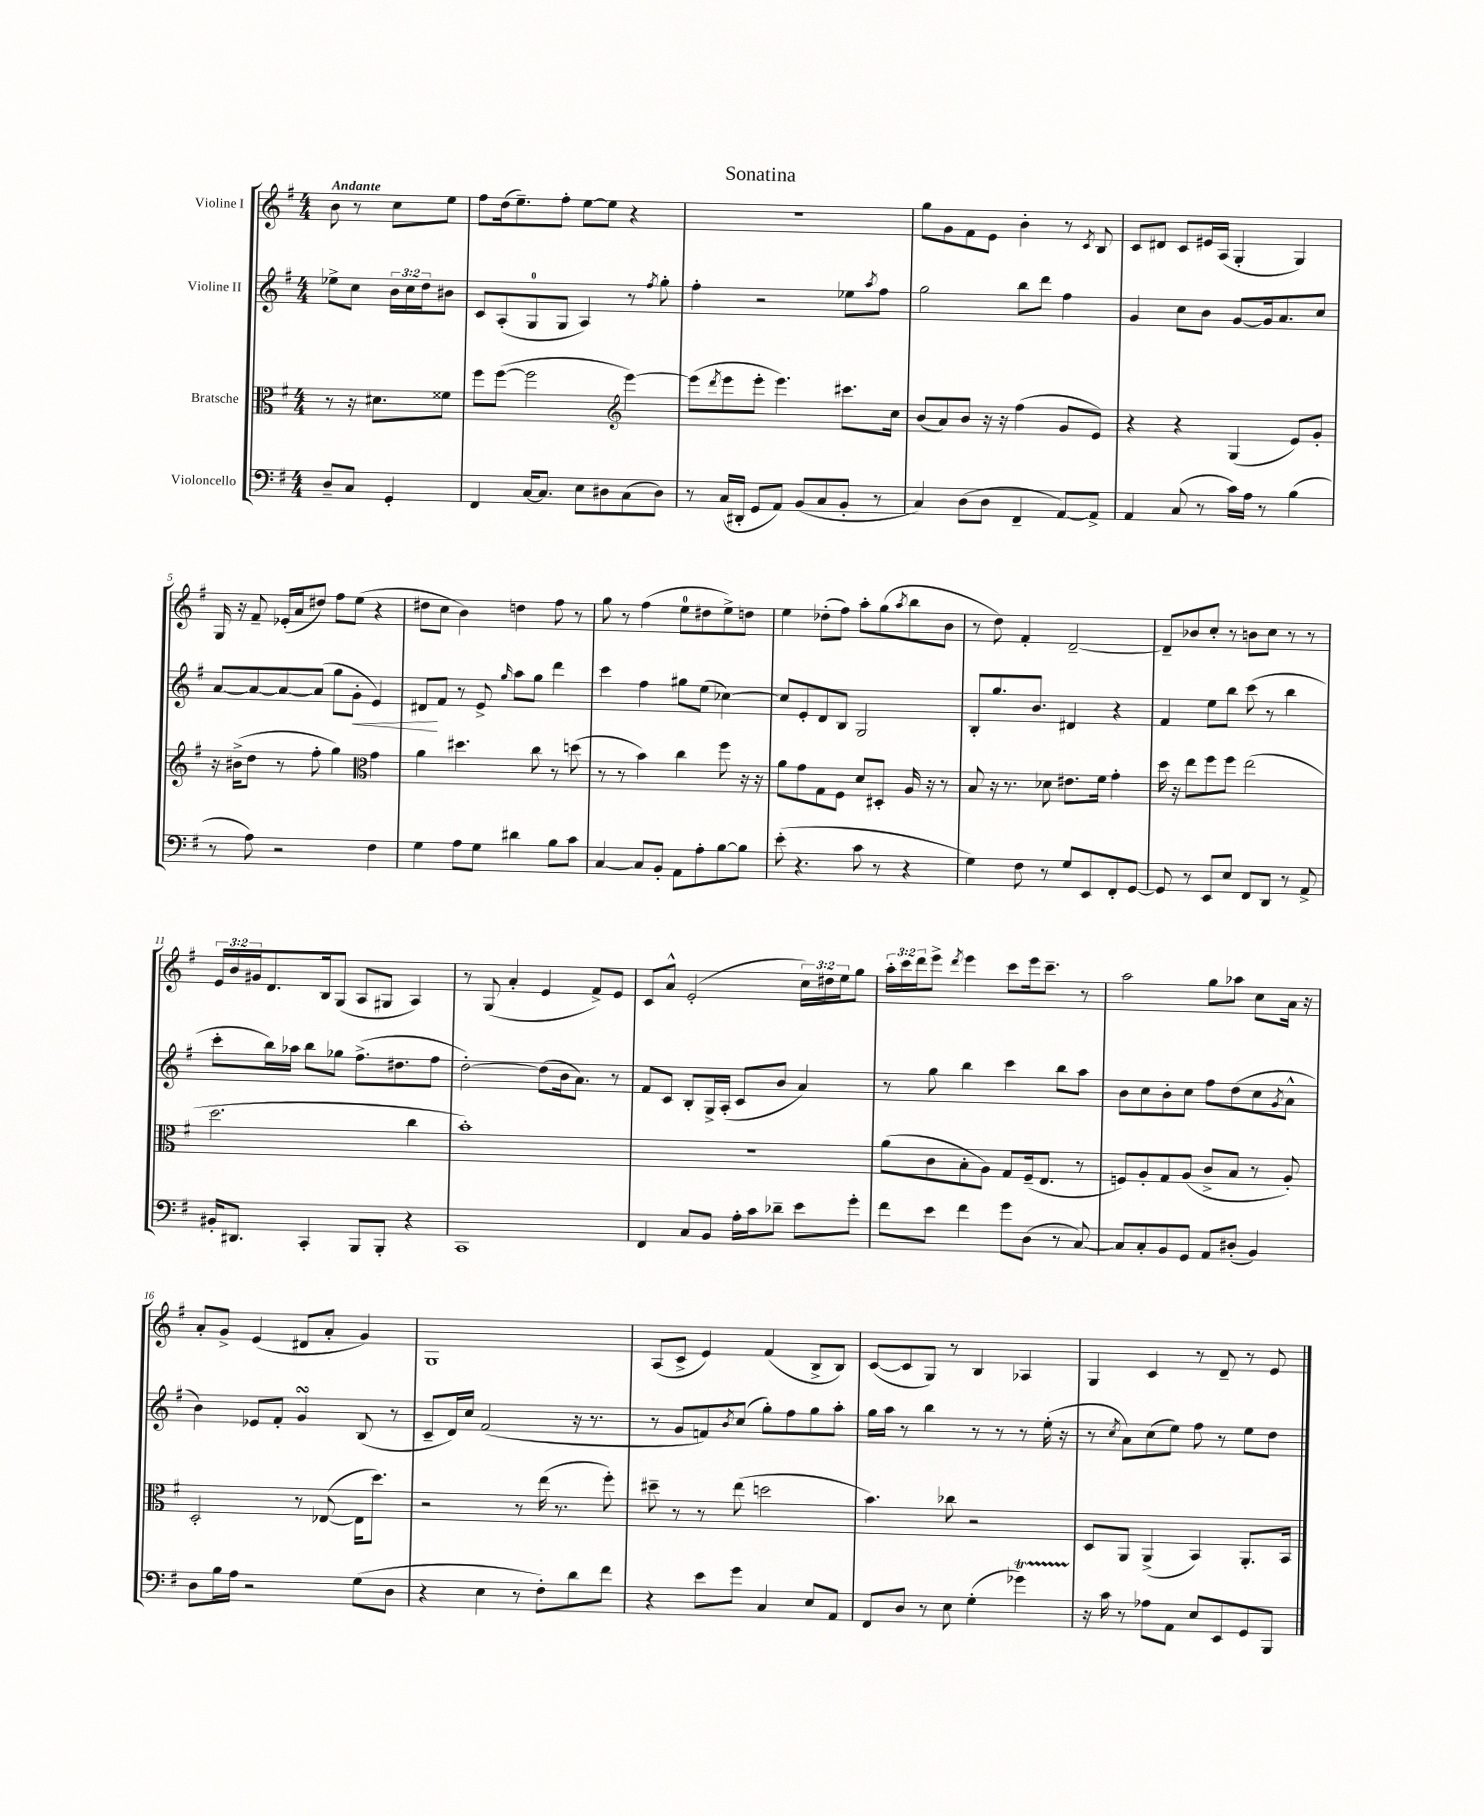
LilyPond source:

\header { title = "Sonatina" }
<<
\new StaffGroup <<
\new Staff = "s0" \with { instrumentName = "Violine I" } {
    \clef treble \key g \major \numericTimeSignature \time 4/4 \override Staff.TupletNumber.text = #tuplet-number::calc-fraction-text \partial 2 \tempo "Andante"
    b'8 r8 c''8 e''8 |
    fis''8 d''16( e''8.--) fis''8-. e''8~ e''8 r4 |
    R1 |
    g''8 g'8 fis'8 e'8 b'4-. r8 \acciaccatura { c'8 } b8 |
    c'8 dis'8 c'8 eis'16 a16( g4-. g4) |
    g16 r16 fis'8-- ees'16-.( a'16 dis''8) fis''8 e''8( r4 |
    dis''8 c''8 b'4) d''4 fis''8 r8 |
    g''8 r8 fis''4( e''8-0 dis''8 e''8->) d''8 |
    e''4 des''8-.( fis''8) a''8-. g''8( \acciaccatura { a''8 } b''8 b'8 |
    r8 d''8) fis'4-. d'2~-- |
    d'8-- bes'8 c''8-. r8 b'8 c''8 r8 r8 |
    \tuplet 3/2 { e'16 b'16 gis'16 } d'8. b16 g8( a8 gis8 a4) |
    r8 g8( a'4-. e'4 fis'8->) e'8 |
    c'8 a'8-^ e'2-.( \tuplet 3/2 { c''16) dis''16 e''16 } g''8 |
    \tuplet 3/2 { a''16-. c'''16 d'''16 } e'''8-> \acciaccatura { d'''8 } e'''4 c'''8 e'''16 c'''8.-- r8 |
    a''2 g''8 aes''8 c''8 a'16 r16 |
    a'8-. g'8-> e'4( dis'8 a'8-. g'4) |
    g1 |
    a8( c'8-> e'4) fis'4( b8-> b8) |
    c'8~( c'8 g8) r8 b4 aes4 |
    g4 c'4 r8 d'8-- r8 e'8 \bar "|." |
}
\new Staff = "s1" \with { instrumentName = "Violine II" } {
    \clef treble \key g \major \numericTimeSignature \time 4/4 \override Staff.TupletNumber.text = #tuplet-number::calc-fraction-text \partial 2
    ees''8-> c''8 \tuplet 3/2 { b'16 c''16 d''16 } bis'8 |
    c'8 a8-.( g8-0 g8 a4) r8 \acciaccatura { fis''8 } g''8-. |
    fis''4-. r2 ees''8 \acciaccatura { a''8 } fis''8 |
    g''2 b''8 d'''8 fis''4 |
    g'4 c''8 b'8 g'8~ g'16 a'8. c''8 |
    a'8~ a'8~ a'8~ a'8( g''8 g'8-.\< e'4) |
    dis'8\! fis'8 r8 e'8-> \grace { g''16 } a''8 g''8 d'''4 |
    c'''4 fis''4 gis''8 e''8( ces''4~) |
    ces''8 e'8-. d'8 b8 g2 |
    b8-. g''8. b'8. dis'4 r4 |
    fis'4 e''8 b''8 c'''8( r8 b''4 |
    c'''8-. b''16) aes''16 b''8 ges''8 fis''8.->( dis''8. fis''8 |
    d''2~-.) d''8( b'16 a'8.) r8 |
    fis'8 c'8 b8-. g16-> a16-.( c'8 b'8 a'4) |
    r8 g''8 b''4 c'''4 b''8 a''8 |
    b'8 c''8 b'8-. c''8 fis''8 d''8( c''8 \acciaccatura { g'8 } a'8-^ |
    b'4) ees'8 fis'8-. g'4\turn b8( r8 |
    c'8-- d'16) c''16 fis'2( r16 r8. |
    r8 g'8 f'8) \acciaccatura { b'8 } c''8( g''8-.) fis''8 g''8 a''8-. |
    g''16 a''16 r8 b''4 r8 r8 r8 e''16-.( r16 |
    r8 \acciaccatura { c''8 } a'8) c''8( e''8) fis''8 r8 e''8 d''8 \bar "|." |
}
\new Staff = "s2" \with { instrumentName = "Bratsche" } {
    \clef alto \key g \major \numericTimeSignature \time 4/4 \partial 2
    r8 r16 dis'8. fisis'8 |
    fis''8 fis''8~( fis''2 \clef treble e'''4~) |
    e'''8( \acciaccatura { d'''8 } e'''8 e'''8-. e'''4.) cis'''8. c''16 |
    b'8( a'8) b'8 r16 r16 fis''4( g'8 e'8) |
    r4 r4 g4( e'8) g'8-. |
    r16 bis'16->( d''8 r8 fis''8-. g''4) \clef alto g'4 |
    a'4 dis''4. c''8 r8 d''8( |
    r8 r8 b'4) c''4 fis''8 r16 r16 |
    a'8 g'8 g8 fis8 d'8 dis8-. a16 r16 r8 |
    b8 r16 r8. des'8 eis'8. fis'16 g'4-. |
    d''16 r16 e''8 fis''8 fis''8 e''2( |
    d''2. c''4 |
    b'1-.) |
    R1 |
    a'8( c'8 b8-. a8) g8 fis16--( e8. r8 |
    f8) a8-. g8 a8( c'8-> b8 r8 a8-.) |
    d2-. r8 ees8~( ees16 d''8.) |
    r2 r8 e''16( r8. fis''8-.) |
    dis''8-- r8 r8 e''8( d''2 |
    b'4.) ces''8 r2 |
    d8 a,8 a,4->( b,4) a,8.-. b,16 \bar "|." |
}
\new Staff = "s3" \with { instrumentName = "Violoncello" } {
    \clef bass \key g \major \numericTimeSignature \time 4/4 \partial 2
    d8-- c8 g,4-. |
    fis,4 c16~ c8. e8 dis8 c8( dis8) |
    r8 c16( dis,16-. g,8 a,8) b,8( c8 b,8-. r8 |
    c4) d8( d8 fis,4-- a,8~) a,8-> |
    a,4 c8( r8 c'16) a16 r8 b4( |
    r8 a8) r2 fis4 |
    g4 a8 g8 dis'4 b8 c'8 |
    c4~ c8 b,8-. a,8 a8-. b8~ b8 |
    e'8-.( r4. c'8 r8 r4 |
    g4) fis8 r8 g8 e,8 fis,8-. g,8~ |
    g,8 r8 e,8 e8 fis,8 d,8 r8 a,8-> |
    bis,16-. dis,8. c,4-. b,,8 b,,8-. r4 |
    c,1 |
    fis,4 c8 b,8 a16-. c'16 des'8-- e'8 g'8-. |
    fis'8 e'8 fis'4 g'8 d8( r8 c8~) |
    c8 c8-. b,8 g,8 a,8 dis8-.( b,4) |
    d8 b16 a16 r2 g8( d8 |
    r4 e4 r8 fis8-.) d'8 fis'8 |
    r4 e'8 g'8 c4 e8 a,8 |
    fis,8 d8 r8 e8 g4-.( ges'4\startTrillSpan) |
    r16\stopTrillSpan c'16 r8 aes8 a,8 e8 e,8 g,8 b,,8 \bar "|." |
}
>>
>>
